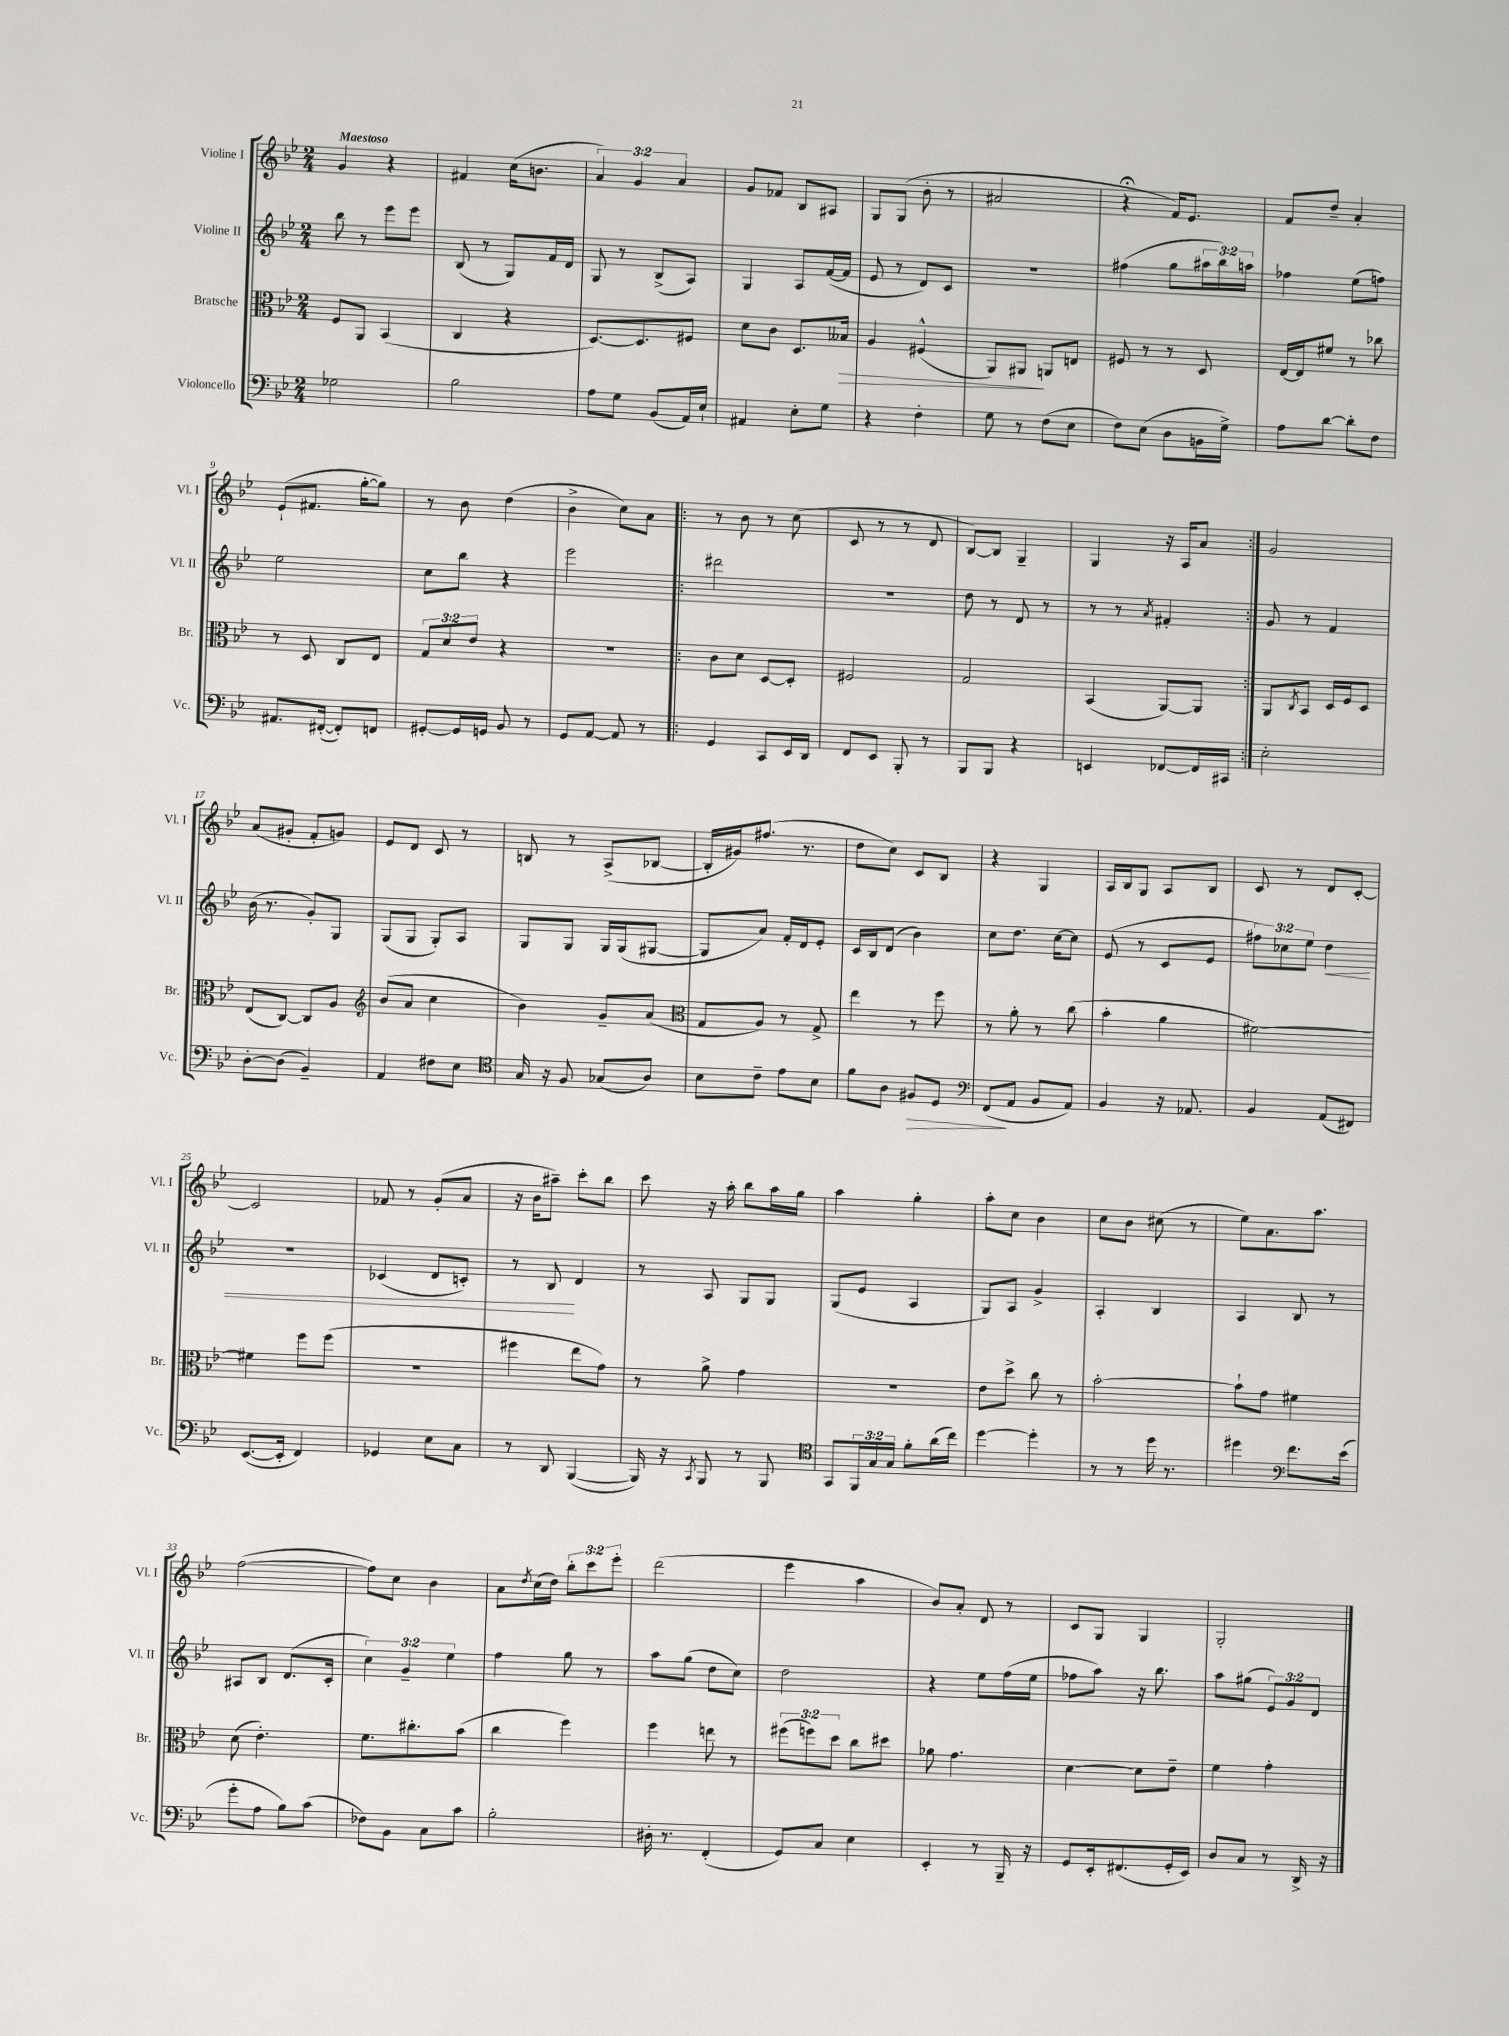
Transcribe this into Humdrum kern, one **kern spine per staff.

**kern	**dynam	**kern	**dynam	**kern	**dynam	**kern
*part4	*part4	*part3	*part3	*part2	*part2	*part1
*staff4	*staff4	*staff3	*staff3	*staff2	*staff2	*staff1
*I"Violoncello	*	*I"Bratsche	*	*I"Violine II	*	*I"Violine I
*I'Vc.	*	*I'Br.	*	*I'Vl. II	*	*I'Vl. I
*clefF4	*	*clefC3	*	*clefG2	*	*clefG2
*k[b-e-]	*	*k[b-e-]	*	*k[b-e-]	*	*k[b-e-]
*M2/4	*	*M2/4	*	*M2/4	*	*M2/4
=1	=1	=1	=1	=1	=1	=1
!	!	!	!	!	!	!LO:TX:a:B:t=Maestoso
2G-X\	.	8F/L	.	8bb-\	.	4g/
.	.	8AA/J	.	8r	.	.
.	.	(4BB-/	.	8eee-\L	.	4r
.	.	.	.	8eee-\J	.	.
=2	=2	=2	=2	=2	=2	=2
2B-\	.	4C/	.	(8B-/	.	4f#X/
.	.	.	.	8r	.	.
.	.	4r	.	8G/L)	.	(16cc\KL
.	.	.	.	.	.	8.bn\J
.	.	.	.	16f/L	.	.
.	.	.	.	16d/JJ	.	.
=3	=3	=3	=3	=3	=3	=3
8A\L	.	[8.D/L)	.	8G/	.	6a/)
8G\J	.	.	.	8r	.	.
.	.	.	.	.	.	6g/
.	.	8.D/]	.	.	.	.
(8BB-/L	.	.	.	(8B-^/L	.	.
.	.	.	.	.	.	6a/
16AA/L)	.	8F#X/J	.	8A/J)	.	.
16E-`/JJ	.	.	.	.	.	.
=4	=4	=4	=4	=4	=4	=4
4AA#X/	.	8d\L	.	4G/	.	8g/L
.	.	8c\J	.	.	.	8f-X/J
8E-'\L	.	8.D/L	.	8A/L	.	8B-/L
8G\J	.	.	.	([16f/L	.	8A#X/J
!	!	!	!LO:HP:b	!	!	!
.	.	16B--X/Jk	>	16f/JJ]	.	.
=5	=5	=5	=5	=5	=5	=5
4r	.	4A/	.	8e-/	.	8G/L
.	.	.	.	8r	.	(8G/J
4F'\	.	(4F#X^^/	.	8d/L)	.	8b-'\
.	.	.	.	8c/J	.	8r
=6	=6	=6	=6	=6	=6	=6
8G\	.	8AA/L)	.	2r	.	2a#X/
8r	.	8AA#X/J	.	.	.	.
(8F\L	.	8AAn/L	]	.	.	.
8E-\J	.	8En/J	.	.	.	.
=7	=7	=7	=7	=7	=7	=7
8F\L)	.	8F#X/	.	(4ff#X\	.	4r;<
(8E-\J	.	8r	.	.	.	.
8D\L	.	8r	.	8gg\L	.	16f/KL)
.	.	.	.	.	.	8.e-/J
16BBn\L	.	8D/	.	24aa#X\L	.	.
.	.	.	.	24bb-\)	.	.
16G^\JJ)	.	.	.	.	.	.
.	.	.	.	24aan\JJ	.	.
=8	=8	=8	=8	=8	=8	=8
8A\L	.	[16E-/LL	.	4ff-X\	.	8f/L
.	.	16E-/J]	.	.	.	.
[8d\J	.	8f#X/J	.	.	.	8dd~/J
8d'\L]	.	8r	.	(8ee-\L	.	4a'/
8F\J	.	8cc-X\	.	8ffn\J)	.	.
!!LO:LB:g=z
=9	=9	=9	=9	=9	=9	=9
8.AA#X/L	.	8r	.	2ee-\	.	(8e-`/L
.	.	8D/	.	.	.	8.f#X/J
([16FF#X'/Jk	.	.	.	.	.	.
8FF#'/L])	.	8C/L	.	.	.	.
.	.	.	.	.	.	[16gg'\KL
8FFn/J	.	8E-/J	.	.	.	8gg\J])
=10	=10	=10	=10	=10	=10	=10
[8GG#X'/L	.	12G/L	.	8cc\L	.	8r
.	.	12d/	.	.	.	.
16GG#/L]	.	.	.	8bb-\J	.	8b-\
.	.	12e-/J	.	.	.	.
16GGn/JJ	.	.	.	.	.	.
8BB-/	.	4r	.	4r	.	(4dd\
8r	.	.	.	.	.	.
=11	=11	=11	=11	=11	=11	=11
8GG/L	.	2r	.	2eee-\	.	4b-^\
[8AA/J	.	.	.	.	.	.
8AA/]	.	.	.	.	.	8cc\L)
8r	.	.	.	.	.	8a\J
=12!|:	=12!|:	=12!|:	=12!|:	=12!|:	=12!|:	=12!|:
4GG/	.	8c\L	.	2ddd#X\	.	8r
.	.	8d\J	.	.	.	8b-\
8CC/L	.	[8D/L	.	.	.	8r
16EE-/L	.	8D'/J]	.	.	.	(8cc\
16DD/JJ	.	.	.	.	.	.
=13	=13	=13	=13	=13	=13	=13
8FF/L	.	2F#X/	.	2r	.	8c/
8EE-/J	.	.	.	.	.	8r
8BBB-'/	.	.	.	.	.	8r
8r	.	.	.	.	.	8d/
=14	=14	=14	=14	=14	=14	=14
8BBB-/L	.	2G/	.	8dd\	.	[8B-/L)
8BBB-/J	.	.	.	8r	.	8B-/J]
4r	.	.	.	8d/	.	4G~/
.	.	.	.	8r	.	.
=15	=15	=15	=15	=15	=15	=15
4EEn/	.	(4BB-/	.	8r	.	4G/
.	.	.	.	8r	.	.
.	.	.	.	8qa/	.	.
[8FF-X/L	.	[8AA/L)	.	4f#X'/	.	16r
.	.	.	.	.	.	16A/KL
16FF-/L]	.	8AA/J]	.	.	.	8a/J
16CC#X/JJ	.	.	.	.	.	.
=16:|!	=16:|!	=16:|!	=16:|!	=16:|!	=16:|!	=16:|!
2E-'\	.	8AA/L	.	8g/	.	2g/
.	.	8qC/	.	.	.	.
.	.	8BB-/J	.	8r	.	.
.	.	16D/LL	.	4f/	.	.
.	.	16F/J	.	.	.	.
.	.	8D/J	.	.	.	.
!!LO:LB:g=z
=17	=17	=17	=17	=17	=17	=17
[8D'\L	.	(8E-/L	.	(16b-\	.	(8a/L
.	.	.	.	8.r	.	.
(8D\J]	.	[8C/J)	.	.	.	8g#X'/J
4BB-~/)	.	8C/L]	.	8g'/L)	.	8f'/L
.	.	8A/J	.	8G/J	.	8gn/J)
=18	=18	=18	=18	=18	=18	=18
*	*	*clefG2	*	*	*	*
4AA/	.	(8b-/L	.	(8G/L	.	8e-/L
.	.	8a/J	.	8G/J	.	8d/J
8F#X\L	.	4cc\	.	8G'/L)	.	8c/
8E-\J	.	.	.	8A/J	.	8r
=19	=19	=19	=19	=19	=19	=19
*clefC4	*	*	*	*	*	*
16G/	.	4b-\)	.	8G/L	.	8Bn/
16r	.	.	.	.	.	.
8F/	.	.	.	8G/J	.	8r
(8G-X/L	.	8g~/L	.	16G/LL	.	(8A^/L
.	.	.	.	(16G/J	.	.
8A/J)	.	(8a/J	.	[8G#X/J	.	[8B-X/J
=20	=20	=20	=20	=20	=20	=20
*	*	*clefC3	*	*	*	*
8B-\L	.	8G/L	.	8G#/L]	.	16B-'/LL]
.	.	.	.	.	.	16g#X/J)
8c~\J	.	8A/J)	.	8a/J)	.	(8.ff#X/J
8e-\L	.	8r	.	16f'/LL	.	.
.	.	.	.	16d/J	.	8.r
8B-\J	.	8G^/	.	8e-'/J	.	.
=21	=21	=21	=21	=21	=21	=21
8f\L	.	4ee-\	.	16c/LL	.	8dd\L
.	.	.	.	16B-/J	.	.
8A\J	.	.	.	(8d/J	.	8cc\J)
!	!LO:HP:b	!	!	!	!	!
8F#X/L	>	8r	.	4b-\)	.	8c/L
8D/J	.	8ff\	.	.	.	8B-/J
=22	=22	=22	=22	=22	=22	=22
*clefF4	*	*	*	*	*	*
(8FF/L	.	8r	.	8cc\L	.	4r
8AA/J	]	8a'\	.	8.dd\J	.	.
8BB-/L	.	8r	.	.	.	4G/
.	.	.	.	[16cc\KL	.	.
8AA/J)	.	(8cc\	.	8cc\J]	.	.
=23	=23	=23	=23	=23	=23	=23
4BB-/	.	4b-'\	.	(8e-/	.	16A/LL
.	.	.	.	.	.	16B-/J
.	.	.	.	8r	.	8G/J
16r	.	4a\	.	8c/L	.	8A/L
8.AA-X/	.	.	.	.	.	.
.	.	.	.	8e-/J	.	8B-/J
=24	=24	=24	=24	=24	=24	=24
4BB-/	.	[2f#X\)	.	12ff#X\L)	.	8c/
.	.	.	.	12cc-X\	.	.
.	.	.	.	.	.	8r
.	.	.	.	12ee-\J	.	.
!	!	!	!	!	!LO:HP:b	!
(8AA/L	.	.	.	4dd\	<	8d/L
8FF#X/J)	.	.	.	.	.	[8c'/J
!!LO:LB:g=z
=25	=25	=25	=25	=25	=25	=25
([8.EE-/L	.	4f#X\]	.	2r	.	2c/]
16EE-'/Jk]	.	.	.	.	.	.
4FF/)	.	8ff\L	.	.	.	.
.	.	(8ff\J	.	.	.	.
=26	=26	=26	=26	=26	=26	=26
4GG-X/	.	2r	.	(4c-X/	.	8f-X/
.	.	.	.	.	.	8r
8E-\L	.	.	.	8d/L	.	(8g'/L
8C\J	.	.	.	8cn'/J)	.	8a/J
=27	=27	=27	=27	=27	=27	=27
8r	.	4ff#X\	.	8r	.	16r
.	.	.	.	.	.	16b-\KL
8DD/	.	.	.	8B-/	.	8aa#X~\J)
([4BBB-/	.	8ee-\L	.	4d/	[	8ccc'\L
.	.	8g\J)	.	.	.	8bb-\J
=28	=28	=28	=28	=28	=28	=28
16BBB-/])	.	8r	.	8r	.	8ccc\
16r	.	.	.	.	.	.
8qCC/	.	.	.	.	.	.
8BBB-/	.	8a^\	.	8A/	.	16r
.	.	.	.	.	.	16aa'\
8r	.	4g\	.	8G/L	.	8bb-\L
8BBB-/	.	.	.	8G/J	.	16aa\L
.	.	.	.	.	.	16gg\JJ
=29	=29	=29	=29	=29	=29	=29
*clefC4	*	*	*	*	*	*
8GG/L	.	2r	.	(8G/L	.	4aa\
24FF/L	.	.	.	8e-/J	.	.
24G/	.	.	.	.	.	.
24G/JJ	.	.	.	.	.	.
8f'\L	.	.	.	4A/	.	4gg'\
(16a\L	.	.	.	.	.	.
16cc\JJ)	.	.	.	.	.	.
=30	=30	=30	=30	=30	=30	=30
[4dd\	.	8e-\L	.	8G/L)	.	8aa'\L
.	.	8dd^\J	.	8A/J	.	8cc\J
4dd'\]	.	8cc\	.	4g^/	.	4b-\
.	.	8r	.	.	.	.
=31	=31	=31	=31	=31	=31	=31
8r	.	[2b-'\	.	4A'/	.	8cc\L
8r	.	.	.	.	.	8b-\J
16dd\	.	.	.	4B-/	.	(8cc#X\
8.r	.	.	.	.	.	.
.	.	.	.	.	.	8r
=32	=32	=32	=32	=32	=32	=32
4dd#X\	.	8b-`\L]	.	4A/	.	8ee-\L)
.	.	8g\J	.	.	.	8.a\
*clefF4	*	*	*	*	*	*
8.f\L	.	4f#X\	.	8B-/	.	.
.	.	.	.	.	.	8.aa\J
.	.	.	.	8r	.	.
(16e-\Jk	.	.	.	.	.	.
!!LO:LB:g=z
=33	=33	=33	=33	=33	=33	=33
8g'\L	.	(8d\	.	8A#X/L	.	([2ff\
8A\J	.	4.e-'\)	.	8B-/J	.	.
8B-\L)	.	.	.	(8.d/L	.	.
(8c\J	.	.	.	.	.	.
.	.	.	.	16c'/Jk	.	.
=34	=34	=34	=34	=34	=34	=34
8F-X\L)	.	8.f\L	.	6cc\)	.	8ff\L])
8BB-\J	.	.	.	.	.	8cc\J
.	.	.	.	6g~/	.	.
.	.	8.cc#X'\	.	.	.	.
8C\L	.	.	.	.	.	4b-\
.	.	.	.	6ee-\	.	.
8c\J	.	(8b-\J	.	.	.	.
=35	=35	=35	=35	=35	=35	=35
2B-'\	.	4cc\	.	4ff\	.	8a\L
.	.	.	.	.	.	8qdd/
.	.	.	.	.	.	(16cc\L
.	.	.	.	.	.	16dd\JJ)
.	.	4ff\)	.	8gg\	.	12bb-'\L
.	.	.	.	.	.	12ccc\
.	.	.	.	8r	.	.
.	.	.	.	.	.	12eee-'\J
=36	=36	=36	=36	=36	=36	=36
16D#X'\	.	4ff\	.	8aa\L	.	(2ddd\
8.r	.	.	.	.	.	.
.	.	.	.	(8gg\J	.	.
(4FF'/	.	8een\	.	8dd\L	.	.
.	.	8r	.	8cc\J)	.	.
=37	=37	=37	=37	=37	=37	=37
8GG/L)	.	(12ff#X\L	.	2dd\	.	4eee-\
.	.	12ffn\)	.	.	.	.
8C/J	.	.	.	.	.	.
.	.	12dd\J	.	.	.	.
4E-\	.	8cc\L	.	.	.	4aa\
.	.	8dd#X\J	.	.	.	.
=38	=38	=38	=38	=38	=38	=38
4EE-'/	.	8a-X\	.	4r	.	8b-/L)
.	.	4.g\	.	.	.	8a'/J
8r	.	.	.	8ee-\L	.	8d/
16BBB-~/	.	.	.	(16ff\L	.	8r
16r	.	.	.	16ee-\JJ	.	.
=39	=39	=39	=39	=39	=39	=39
8GG/L	.	[4d\	.	8ff-X\L	.	8c/L
16EE-'/k	.	.	.	8aa\J)	.	8G/J
(8.FF#X/	.	.	.	.	.	.
.	.	8d\L]	.	16r	.	4G/
.	.	.	.	8.bb-\	.	.
16GG'/L	.	8e-~\J	.	.	.	.
16EE-/JJ)	.	.	.	.	.	.
=40	=40	=40	=40	=40	=40	=40
8D/L	.	4f\	.	8aa\L	.	2G'/
8C/J	.	.	.	(8gg#X\J	.	.
8r	.	4g'\	.	12e-/L)	.	.
.	.	.	.	12g/	.	.
16DD^/	.	.	.	.	.	.
.	.	.	.	12d/J	.	.
16r	.	.	.	.	.	.
==	==	==	==	==	==	==
*-	*-	*-	*-	*-	*-	*-
